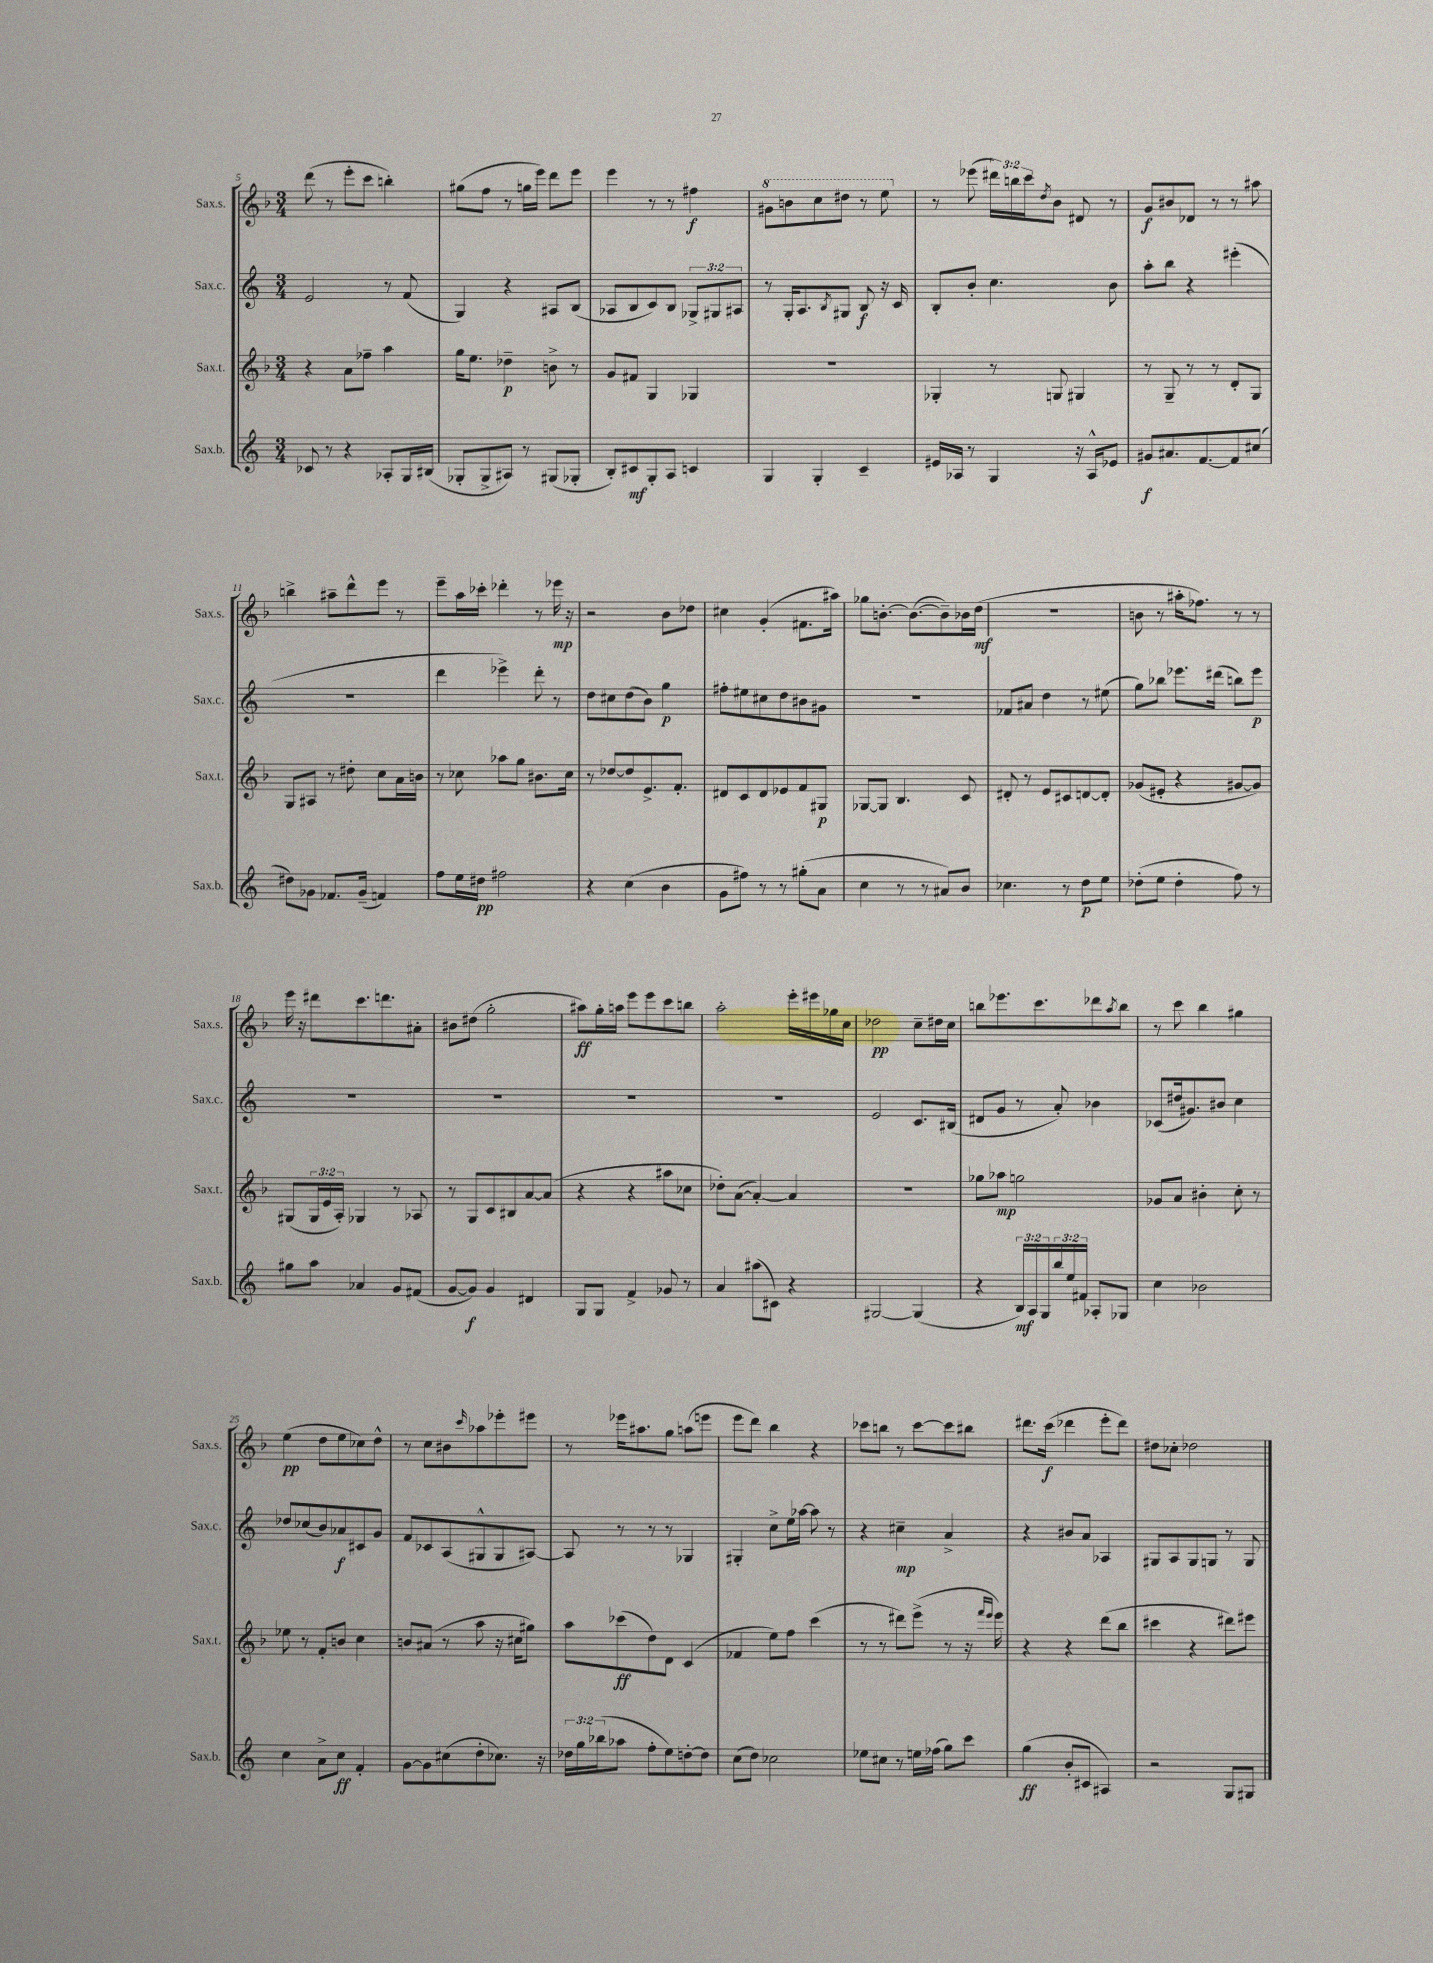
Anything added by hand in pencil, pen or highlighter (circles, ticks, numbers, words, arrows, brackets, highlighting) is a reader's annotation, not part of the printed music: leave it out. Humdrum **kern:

**kern	**kern	**kern	**kern
*staff4	*staff3	*staff2	*staff1
*clefG2	*clefG2	*clefG2	*clefG2
*k[]	*k[b-]	*k[]	*k[b-]
*M3/4	*M3/4	*M3/4	*M3/4
8c-	4r	2e	(8ddd
8r	.	.	8r
4r	8a	.	8eee'
.	8ff-~	.	8ccc
8A-'	4aa	8r	4bb')
16G	.	(8f	.
(16B#	.	.	.
=	=	=	=
8G-'	16gg	4G)	(8gg#
.	8.ee	.	.
8G-^	.	.	8ff
8A#)	4dd-~	4r	8r
8r	.	.	16gg
.	.	.	16eee)
(8G#	8b^	8A#	8ddd
8G-'	8r	(8B	8eee
=	=	=	=
8B')	8g	8A-	4eee
8c#	8f#	8B	.
8G'	4G	8c)	8r
8A	.	8B	8r
4c	4G-	12G-^	4ff#
.	.	12G#	.
.	.	12A#	.
=	=	=	=
4G	2.r	8r	8gg#
.	.	16G'	8bb
.	.	8.A	.
4G'	.	.	8ccc
.	.	8qB	.
.	.	8G#	8ddd#
4c~	.	8B	8r
.	.	16r	8eee
.	.	16c	.
=	=	=	=
16e#	4G-'	8B'	8r
16A-	.	.	.
8r	.	8b'	(8eee-
4G	8r	4.cc	24ddd#)
.	.	.	24bb
.	.	.	24ccc
.	.	.	8qdd
.	8G	.	8b-
16r	4G#	.	8d#
16A-^^	.	.	.
8e-	.	8b	8r
=	=	=	=
8g#	8r	8aa'	8g
8.a#	8G~	8bb	8b#
.	8r	4r	8d-
[8.f	.	.	.
.	8r	.	8r
8f]	8d'	(4eee#'	8r
(8cc#	8G	.	8aa#
=	=	=	=
8dd#)	8G	2.r	4bb^
8g-	8A#	.	.
8.f-	8r	.	8aa#~
.	8dd#'	.	8ddd^^
(16g-~	.	.	.
4f)	8cc	.	8eee
.	16a	.	8r
.	16b	.	.
=	=	=	=
8ff	8r	4ddd	8eee~
16ee	8cc-	.	16aa
16dd#	.	.	16ccc-'
2ff#	8aa-	4eee-^)	4ddd-'
.	8gg	.	.
.	8.b#	8ddd'	8r
.	.	8r	16eee-
.	16cc-	.	16r
=	=	=	=
4r	8r	8dd	2r
.	[8dd-	8cc#	.
(4cc	8dd-]	(8dd	.
.	8.e^	8b)	.
4b	.	4gg	8b-
.	8.f'	.	.
.	.	.	8dd-
=	=	=	=
8g	8d#	8ff#'	4cc#
8ff#)	8c	8ee#	.
8r	8d#	8cc#	(4g'
8r	8e-	8dd	.
(8gg#'	8f	8b#	8.f#
8a	8G#	8g#	.
.	.	.	16aa#)
=	=	=	=
4cc	[8G-	2.r	8gg-
.	8G-]	.	[8.b'
8r	4.B-	.	.
.	.	.	(8.b_
8r	.	.	.
8a#)	.	.	8b~])
8b	8c	.	16b-
.	.	.	(16dd
=	=	=	=
4.cc-	8d#'	8f-	2.r
.	8r	8a#	.
.	8e	4dd	.
8r	8c#	.	.
8dd	[8d	8r	.
8ee	8d']	(8ee#	.
=	=	=	=
(8dd-'	(8g-	8gg)	8b
8ee	8e#'	8bb-	8r
4dd-'	4r	8.eee-	16aa#'
.	.	.	8.ff-)
.	.	(16ddd#	.
8ff)	[8g#	8bb)	8r
8r	8g#])	8eee-	8r
=	=	=	=
8gg#	(8G#	2.r	16eee
.	.	.	16r
8aa	24G#	.	8ddd#
.	24e	.	.
.	24A')	.	.
4a-	4G-	.	8.ccc
.	.	.	8.ddd
8g	8r	.	.
(8f#	8A-	.	8a#'
=	=	=	=
[8g	8r	2.r	8b#
8g])	8G	.	(8dd#
4g	8c	.	2gg'
.	8B#	.	.
4d#	[8a	.	.
.	(8a]	.	.
=	=	=	=
8G	4r	2.r	8aa#)
8G	.	.	16gg'
.	.	.	16aa
4f^	4r	.	8eee
.	.	.	8eee
8g-	8aa#	.	8ccc
8r	8cc-	.	8bb
=	=	=	=
4a	8dd-')	2.r	2aa'
.	([8a	.	.
(8aa#	4a'_)	.	.
8c#)	.	.	.
4r	4a]	.	16eee'
.	.	.	16eee#
.	.	.	16gg-
.	.	.	16cc
=	=	=	=
[2G#	2.r	2e	2dd-
(4G#]	.	8.c	8cc~
.	.	.	16dd#
.	.	(16B#	16cc
=	=	=	=
4r	8gg-	8d#	8bb
.	8aa-	8g	8.eee-
24B)	2gg	8r	.
24A	.	.	.
.	.	.	8.ccc
24G	.	.	.
24bb	.	8a')	.
24ee	.	.	.
24f#	.	.	.
8A-'	.	4b-	8ddd-
.	.	.	8qaa
8G-	.	.	8bb
=	=	=	=
4cc	8g-	(8c-	8r
.	8a	16dd#	8ccc
.	.	8.g#)	.
2b-	4b#'	.	4bb-
.	.	8b#	.
.	8cc'	4cc	4gg#
.	8r	.	.
=	=	=	=
4cc	8ee-	8dd-	(4ee
.	8r	(8cc-	.
8a^	8f'	8b)	8dd
8cc	8b	8a-	8ee
4f'	4cc	8c#	8cc-)
.	.	8g	8dd^^
=	=	=	=
[8g	8b	8f	8r
8g]	(8a#	8c-	8cc
(8cc#	8r	(8A	8b#
.	.	.	16qqccc
8dd'	8aa	8G#^^	8aa-
8.cc-)	16r	8G#	8eee-'
.	16cc#	.	.
.	8gg#)	[8A#)	8eee#
16r	.	.	.
=	=	=	=
24dd-	8aa	8A#]	8r
24gg	.	.	.
(24bb-	.	.	.
8aa-	(8ccc-	8r	16eee-
.	.	.	8.aa#
8ff'	8dd)	8r	.
8ee)	8d	8r	8gg
[8dd'	(4c	4G-	(8aa
8dd]	.	.	8eee
=	=	=	=
(8cc	4f-	4G#'	8eee
8dd)	.	.	8ddd)
2cc-	8ee)	8cc^	4bb-
.	8ff	16ee	.
.	.	[16aa-	.
.	(4ccc	8aa-]	4r
.	.	8r	.
=	=	=	=
8ee-	8r	4r	8ccc-
8cc#	8r	.	8bb
8r	8ddd#)	4cc#~	8r
16ee	(8eee^	.	[8ccc-
(16ff-	.	.	.
8gg)	8r	4a^	8ccc-]
8ccc	16r	.	8bb#
.	16qqfff	.	.
.	16qqeee	.	.
.	16eee)	.	.
=	=	=	=
(4gg	4r	4r	8.ddd#
.	.	.	(16ccc
8b'	4r	8b#	4ddd-
8c#	.	8a	.
4A#)	(8ddd	4A-	8eee'
.	8bb-	.	8ddd-)
=	=	=	=
2r	4ccc#	8G#	8dd#
.	.	8A	8cc-'
.	4r	8G#	2dd-
.	.	8G	.
8G	8ddd#)	8r	.
8G#	8eee#	8G	.
==	==	==	==
*-	*-	*-	*-
